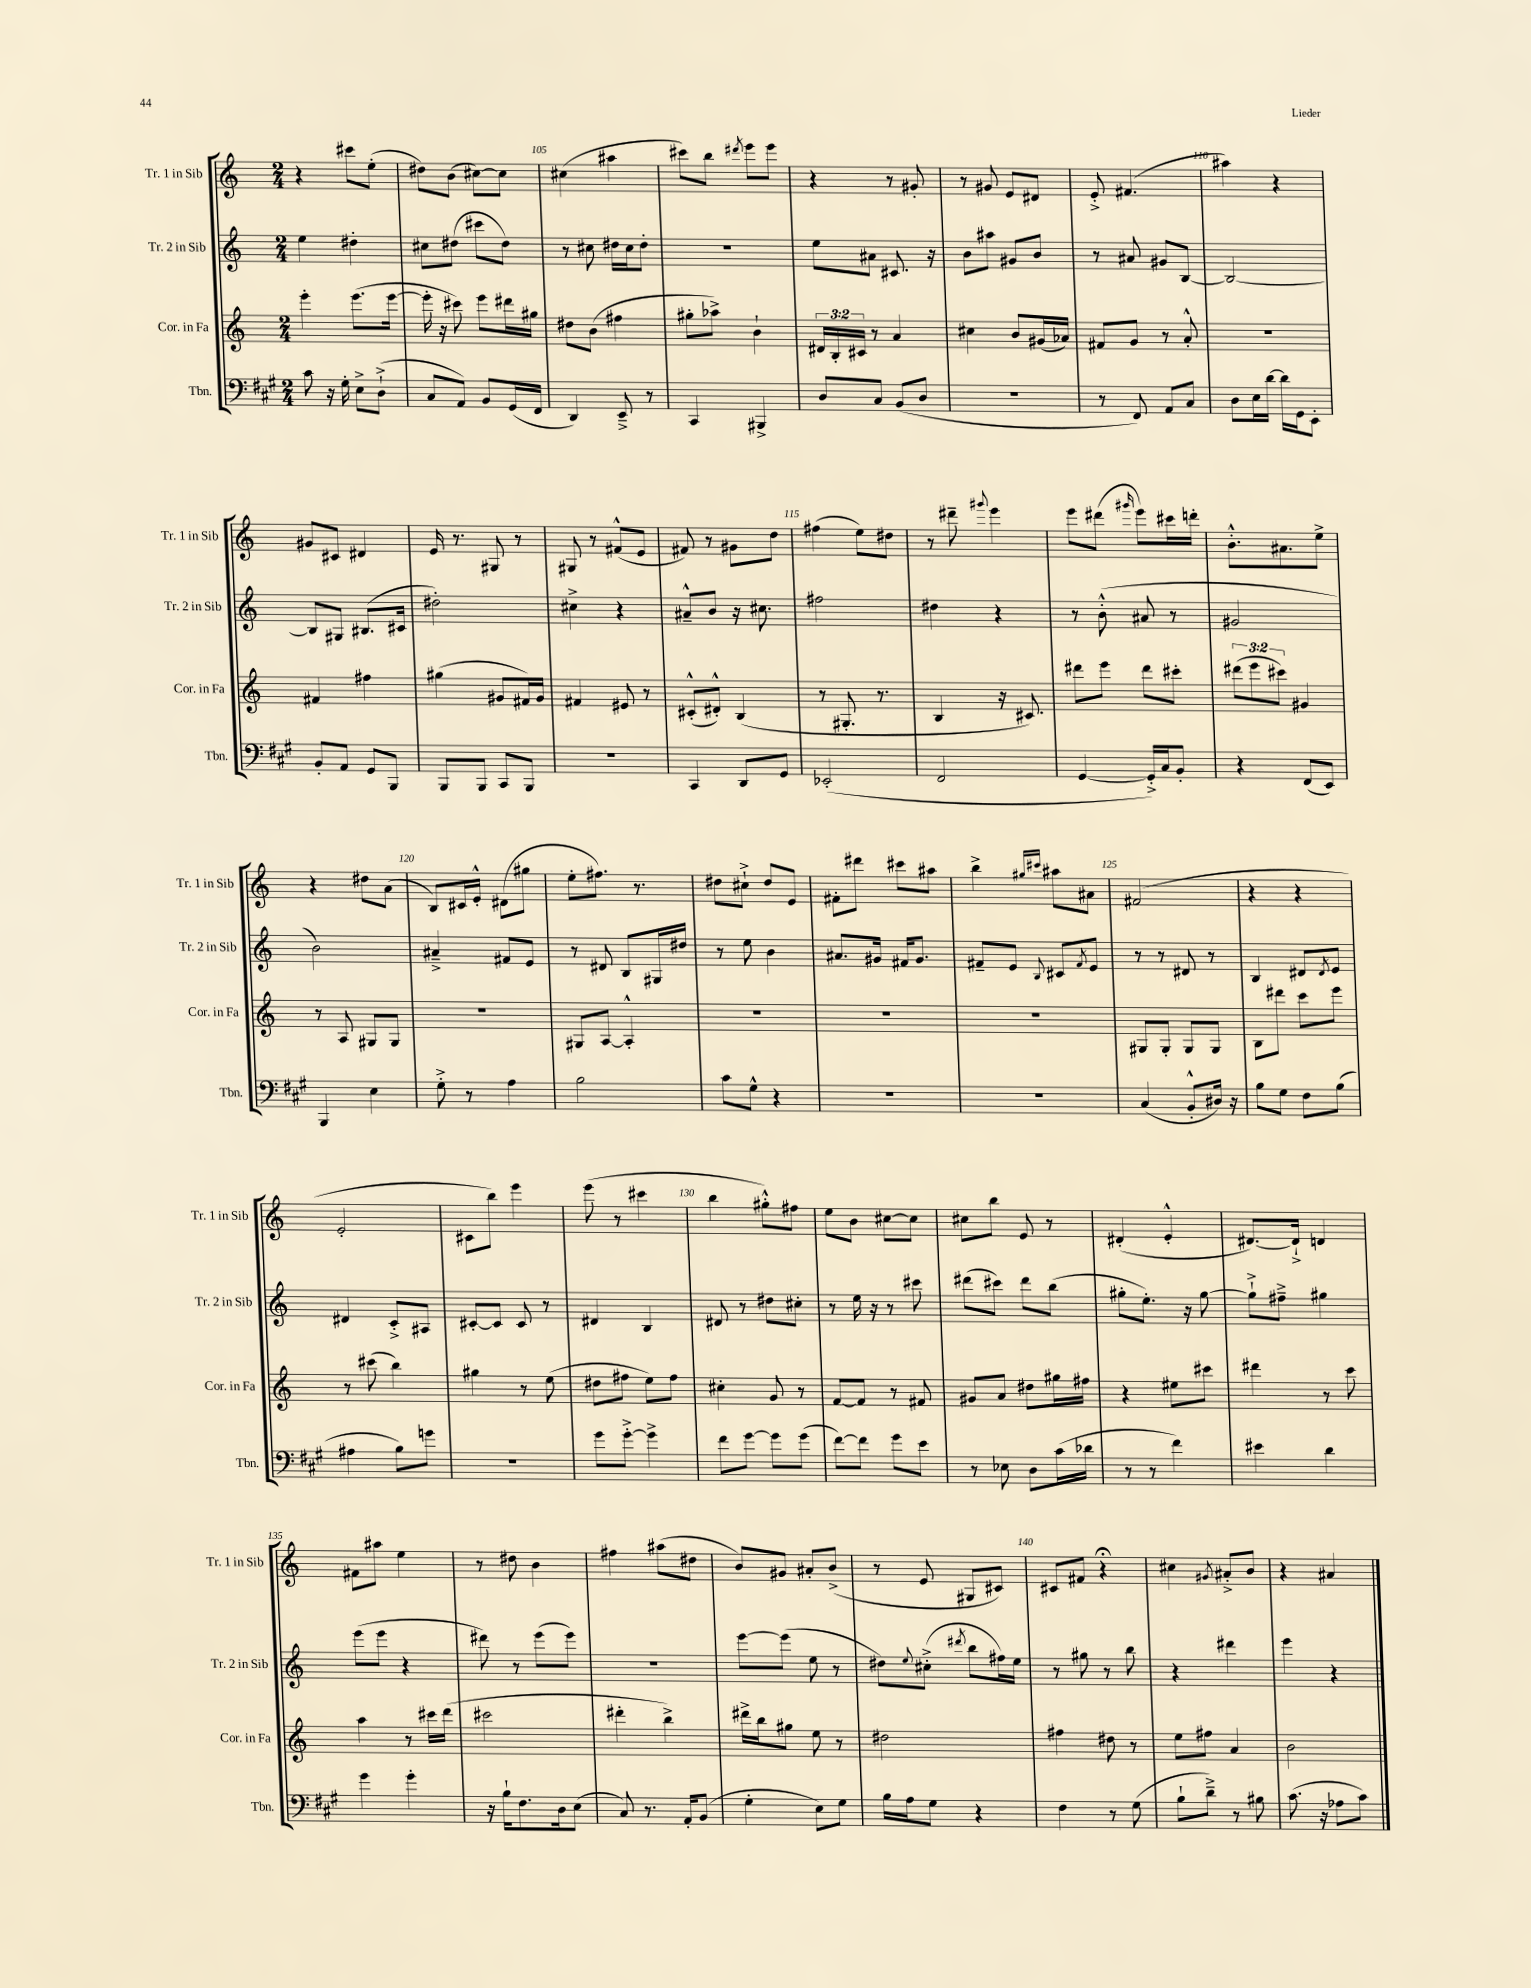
<<
\new StaffGroup <<
\new Staff = "s0" \with { instrumentName = "Tr. 1 in Sib" shortInstrumentName = "Tr. 1 in Sib" } {
    \clef treble \key c \major \numericTimeSignature \time 2/4
    r4 cis'''8 e''8-.( |
    dis''8) b'8( cis''8~) cis''8 |
    cis''4( ais''4 |
    cis'''8) b''8 \acciaccatura { dis'''8 } e'''8 e'''8 |
    r4 r8 gis'8-. |
    r8 gis'8 e'8 dis'8 |
    e'8-.-> fis'4.( |
    ais''4) r4 |
    gis'8 cis'8 dis'4 |
    e'16 r8. gis8 r8 |
    gis8 r8 fis'8-^( e'8 |
    fis'8) r8 gis'8 d''8 |
    fis''4( e''8) dis''8 |
    r8 dis'''8-- \appoggiatura { gis'''8 } e'''4 |
    e'''8 dis'''8( \grace { gis'''16 } e'''8) cis'''16 d'''16-. |
    b'8.-.-^ ais'8. e''8-> |
    r4 dis''8 a'8( |
    b8) cis'16 e'16-.-^ dis'8( gis''8 |
    e''8-. fis''8.) r8. |
    dis''8 cis''8-!-> dis''8 e'8 |
    fis'8-. dis'''8 cis'''8 ais''8 |
    b''4-> \grace { gis''16 cis'''16 } ais''8 ais'8 |
    fis'2( |
    r4 r4 |
    e'2-. |
    cis'8 b''8) e'''4 |
    e'''8( r8 cis'''4 |
    b''4 gis''8-.-^) fis''8 |
    e''8 b'8 cis''8~ cis''8 |
    cis''8 b''8 e'8 r8 |
    dis'4-.( e'4-.-^ |
    dis'8.~) dis'16-!-> d'4 |
    fis'8 ais''8 e''4 |
    r8 dis''8 b'4 |
    fis''4 ais''8( dis''8 |
    b'8) gis'8 ais'8-. b'8->( |
    r8 e'8 gis8 cis'8) |
    cis'8 fis'8 r4\fermata |
    cis''4 \acciaccatura { gis'8 } ais'8-.-> b'8 |
    r4 ais'4 \bar "|." |
}
\new Staff = "s1" \with { instrumentName = "Tr. 2 in Sib" shortInstrumentName = "Tr. 2 in Sib" } {
    \clef treble \key c \major \numericTimeSignature \time 2/4
    e''4 dis''4-. |
    cis''8 dis''8( cis'''8 dis''8) |
    r8 cis''8 dis''16 cis''16 dis''8-. |
    R2 |
    e''8 ais'8 cis'8. r16 |
    b'8 ais''8 gis'8 b'8 |
    r8 ais'8 gis'8 b8~ |
    b2~ |
    b8 gis8 bis8.( cis'16 |
    dis''2-.) |
    cis''4-> r4 |
    ais'8---^ b'8 r16 cis''8. |
    fis''2 |
    dis''4 r4 |
    r8 b'8-.-^( ais'8 r8 |
    gis'2 |
    b'2) |
    ais'4---> fis'8 e'8 |
    r8 dis'8 b8 gis16 dis''16 |
    r8 e''8 b'4 |
    ais'8. gis'16 fis'16 gis'8. |
    fis'8-- e'8 \appoggiatura { b8 } cis'8 \acciaccatura { fis'8 } e'8 |
    r8 r8 dis'8 r8 |
    b4 dis'8 \acciaccatura { dis'8 } e'8 |
    dis'4 c'8-.-> ais8 |
    cis'8~-. cis'8 cis'8 r8 |
    dis'4 b4 |
    dis'8 r8 dis''8 cis''8-. |
    r8 e''16 r16 r8 cis'''8 |
    dis'''8( cis'''8) dis'''8 b''8( |
    gis''8-. e''8.-.) r16 gis''8~ |
    gis''8-!-> fis''8---> gis''4 |
    e'''8( e'''8 r4 |
    dis'''8) r8 e'''8( e'''8) |
    R2 |
    e'''8~ e'''8( e''8 r8 |
    dis''8) \appoggiatura { e''8 } cis''8-.->( \acciaccatura { dis'''8 } b''8 fis''16) e''16 |
    r8 gis''8 r8 b''8 |
    r4 dis'''4 |
    e'''4 r4 \bar "|." |
}
\new Staff = "s2" \with { instrumentName = "Cor. in Fa" shortInstrumentName = "Cor. in Fa" } {
    \clef treble \key c \major \numericTimeSignature \time 2/4 \override Staff.TupletNumber.text = #tuplet-number::calc-fraction-text
    e'''4-. e'''8.( e'''16~ |
    e'''16-. r16 cis'''8) e'''8 dis'''16 gis''16 |
    dis''8 b'8( fis''4 |
    gis''8-. aes''8->) b'4-! |
    \tuplet 3/2 { dis'16 b16-. cis'16 } r8 a'4 |
    cis''4 b'8 gis'16( aes'16) |
    fis'8 g'8 r8 a'8-.-^ |
    R2 |
    fis'4 fis''4 |
    gis''4( gis'8 fis'16) gis'16 |
    fis'4 eis'8 r8 |
    cis'8-.-^( dis'8-.-^) b4( |
    r8 gis8.-. r8. |
    b4 r16 cis'8.) |
    dis'''8 e'''8 dis'''8 cis'''8-. |
    \tuplet 3/2 { dis'''8( e'''8 cis'''8) } gis'4 |
    r8 a8 gis8 gis8 |
    R2 |
    gis8 a8~ a4-.-^ |
    R2 |
    R2 |
    R2 |
    gis8 gis8-. gis8 gis8 |
    b8 dis'''8 c'''8 e'''8 |
    r8 cis'''8( b''4) |
    gis''4 r8 e''8( |
    dis''8 fis''8 e''8) fis''8 |
    cis''4-. g'8 r8 |
    f'8~ f'8 r8 fis'8 |
    gis'8 a'8 dis''8 gis''16 fis''16 |
    r4 eis''8 cis'''8 |
    dis'''4 r8 c'''8 |
    a''4 r8 cis'''16 d'''16( |
    cis'''2 |
    dis'''4-. b''4->) |
    dis'''16-> b''16 gis''8 e''8 r8 |
    dis''2 |
    fis''4 dis''8 r8 |
    e''8 fis''8 a'4 |
    b'2 \bar "|." |
}
\new Staff = "s3" \with { instrumentName = "Tbn." shortInstrumentName = "Tbn." } {
    \clef bass \key a \major \numericTimeSignature \time 2/4
    cis'8 r16 gis16-. e8-> d8-!->( |
    cis8 a,8) b,8 gis,16( fis,16 |
    d,4) e,8---> r8 |
    cis,4 bis,,4-> |
    d8 cis8 b,8( d8 |
    r2 |
    r8 fis,8) a,8 cis8 |
    d8 e16 d'16~ d'16 gis,16 e,8-. |
    b,8-. a,8 gis,8 b,,8 |
    b,,8 b,,8 cis,8 b,,8 |
    R2 |
    cis,4 d,8 gis,8 |
    ees,2-.( |
    fis,2 |
    gis,4~ gis,16-.->) cis16 b,8-. |
    r4 fis,8( e,8) |
    b,,4 e4 |
    gis8-.-> r8 a4 |
    b2 |
    cis'8 gis8-^ r4 |
    R2 |
    R2 |
    cis4( b,8-.-^ dis16) r16 |
    b8 gis8 fis8 b8( |
    ais4 b8) g'8 |
    r2 |
    gis'8 gis'8~-.-> gis'4-> |
    fis'8 gis'8~ gis'8 gis'8( |
    fis'8~) fis'8 gis'8 e'8 |
    r8 ees8 d8 cis'16( des'16 |
    r8 r8 fis'4) |
    eis'4 d'4 |
    gis'4 gis'4-. |
    r16 b16-! fis8. d16 e8( |
    cis8) r8. a,16-. b,8( |
    gis4-. e8) gis8 |
    b16 a16 gis8 r4 |
    fis4 r8 gis8( |
    b8-! d'8--->) r8 bis8 |
    cis'8.( r16 aes8 cis'8) \bar "|." |
}
>>
>>
\layout { \context { \Score currentBarNumber = #103 \override BarNumber.break-visibility = ##(#f #t #t) barNumberVisibility = #(every-nth-bar-number-visible 5) } }
